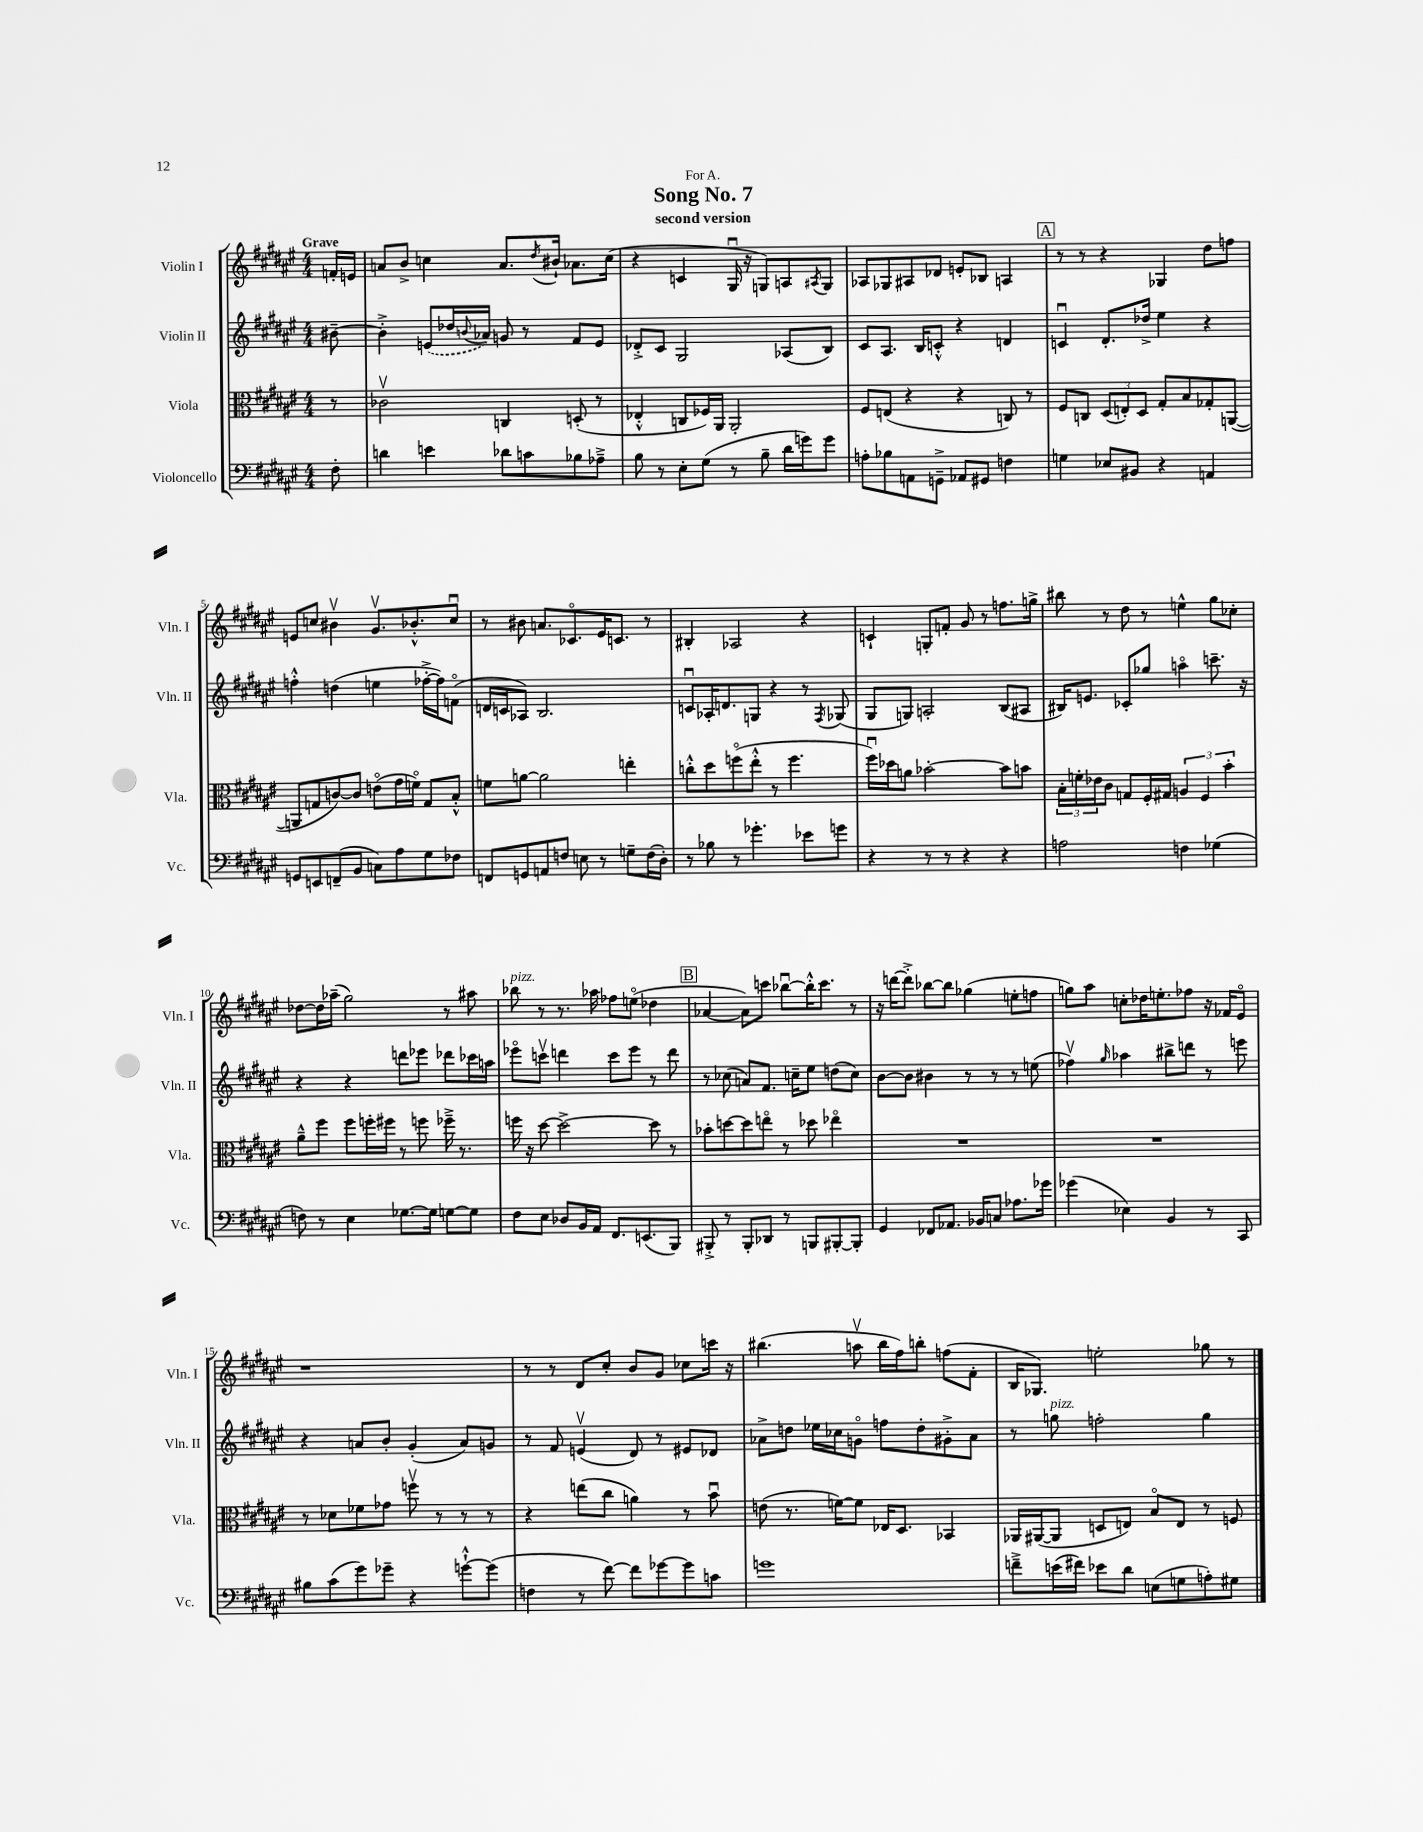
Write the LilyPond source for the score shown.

\header { title = "Song No. 7" subtitle = "second version" dedication = "For A." }
<<
\new StaffGroup <<
\new Staff = "s0" \with { instrumentName = "Violin I" shortInstrumentName = "Vln. I" } {
    \clef treble \key fis \major \numericTimeSignature \time 4/4 \partial 8 \tempo "Grave"
    f'16-. e'16 |
    a'8 b'8-> c''4 a'8. \acciaccatura { dis''8 } bis'16-! aes'8. c''16( |
    r4 c'4 gis16\downbow r16 g8) a8 \acciaccatura { ais8 } g8 |
    aes8 ges8 ais8 des'8 e'8-. bes8 a4 |
    \mark \markup { \box "A" } r8 r8 r4 ges4 dis''8 f''8 |
    e'8 c''8 bis'4\upbow gis'8.\upbow bes'8.-.-^ c''8\downbow |
    r8 bis'8 a'8. ces'8.\flageolet eis'16 c'8. r8 |
    bis4-. aes2 r4 |
    c'4-! g8-. f'8-. gis'8 r8 f''8. g''16-> |
    bis''8 r8 dis''8 r8 e''4-^ gis''8 ces''8-. |
    des''8~ des''16 aes''16--( gis''2) r8 ais''8 |
    bes''8^\markup { \italic "pizz." } r8 r8. aes''16 fes''8 e''8\flageolet( des''4 |
    \mark \markup { \box "B" } aes'4~ aes'8) c'''8 bes''8~\downbow bes''16-.-^ c'''8. r8 |
    r16 d'''16~ d'''8-.-> bes''8~ bes''8 ges''4( e''8-. f''8 |
    g''8) ais''8 c''8-. des''16 e''8.-. fes''8 r16 fes'16 eis'8\flageolet |
    r1 |
    r8 r8 dis'8 cis''8-. b'8 gis'8 ces''8 c'''16 r16 |
    bis''4.( a''8\upbow bis''16 fis''16) b''8-. f''8( fis'8-. |
    b16 ges8.) e''2-. ges''8 r8 \bar "|." |
}
\new Staff = "s1" \with { instrumentName = "Violin II" shortInstrumentName = "Vln. II" } {
    \clef treble \key fis \major \numericTimeSignature \time 4/4 \partial 8
    bis'8~-- |
    bis'4-.-> \once \slurDashed e'8( des''16 \appoggiatura { b'8 } aes'16) g'8 r8 fis'8 e'8 |
    des'8-.-> cis'8 gis2 aes8( b8) |
    cis'8 ais8. b16 c'8-.-^ r4 d'4 |
    \mark \markup { \box "A" } c'4\downbow dis'8.-. des''16-> eis''4 r4 |
    f''4-.-^ d''4( e''4 fes''16~-.-> fes''16) f'8\flageolet( |
    d'16 c'16 aes8) b2. |
    c'8\downbow aes16-. d'8. g8 r4 r8 \acciaccatura { fis8 } ges8( |
    gis8 g8) a2-. b8( ais8 |
    bis16) e'8. ces'8-. ges''8 a''4\flageolet c'''8.-- r16 |
    r4 r4 d'''8 ees'''8 des'''8 ces'''16 a''16 |
    ees'''8\flageolet c'''8\upbow d'''4 c'''8 ees'''8 r8 d'''8 |
    \mark \markup { \box "B" } r8 ces''8( a'8) fis'8. c''16-- eis''8 d''8( c''8) |
    b'8~ b'8 bis'4 r8 r8 r8 e''8( |
    fes''4\upbow) \grace { gis''16 } aes''4 bis''8-> d'''8 r8 e'''8 |
    r4 a'8 b'8-. gis'4-.( a'8) g'8 |
    r8 fis'8 e'4\upbow( dis'8) r8 eis'8 des'8 |
    aes'8-> d''8 ees''16 ces''16 g'8\flageolet f''8 d''8-. gis'8-.-> aes'8 |
    r8 g''8^\markup { \italic "pizz." } f''2-. g''4 \bar "|." |
}
\new Staff = "s2" \with { instrumentName = "Viola" shortInstrumentName = "Vla." } {
    \clef alto \key fis \major \numericTimeSignature \time 4/4 \partial 8
    r8 |
    ces'2\upbow c4 d8-.( r8 |
    ees4-.-^ c8 fes16) ais,16 ais,2-. |
    fis8 e8( r4 r4 c8) r8 |
    \mark \markup { \box "A" } fis8 c8 \tuplet 3/2 { dis8( e8-.) dis8 } gis8-. b8 ges8-. a,8~( |
    a,8 g8 c'8~) c'8 e'8\flageolet( gis'16 f'16\flageolet) g8 b8-.-^ |
    f'8 a'8~ a'2 e''4-. |
    c''8-.-^ dis''8 f''8\flageolet( eis''8-.-^ r8 f''4. |
    fis''16\downbow) des''16 a'8 bes'2~-. bes'8 b'8 |
    \tuplet 3/2 { b16-. f'16-. ees'16 } cis'8 g8 fis16-. gis16 \tuplet 3/2 { a4 fis4 b'4-. } |
    ais'8---^ fis''8 fis''8 f''16-. fis''16 r8 f''8 fes''16---> r8. |
    f''16 r16 dis''8~ dis''2~-> dis''8 r8 |
    \mark \markup { \box "B" } bes'8-. d''8~ d''8 e''8\flageolet r8 des''8 ees''4\flageolet |
    R1 |
    R1 |
    r8 des'8 fes'8 ges'8 f''8\upbow r8 r8 r8 |
    r4 e''8( cis''8 a'4) r8 b'8\downbow |
    e'8( r8. f'16~) f'8 ees16 dis8. bes,4 |
    aes,16 ais,16~( ais,8 d8 e8) b8\flageolet e8 r8 f8 \bar "|." |
}
\new Staff = "s3" \with { instrumentName = "Violoncello" shortInstrumentName = "Vc." } {
    \clef bass \key fis \major \numericTimeSignature \time 4/4 \partial 8
    fis8-. |
    d'4 e'4 des'8 c'8 bes8 aes8---> |
    b8 r8 eis8-. gis8( r8 b8-- dis'16 g'16) g'8 |
    a8-. bes8 a,8 g,8---> aes,8 gis,8 f4 |
    \mark \markup { \box "A" } g4 ees8 bis,8 r4 a,4 |
    g,8 e,8 f,8--( b,8 c8) ais8 gis8 fes8 |
    f,8 g,8 a,8 f8 e8 r8 g8-- f16( dis16-.) |
    r8 bes8 r8 ges'4.-. ees'8 g'8 |
    r4 r8 r8 r4 r4 |
    a2 f4 ges4( |
    f8) r8 eis4 ges8.~ ges16 g8~ g8 |
    fis8 eis8 des8 b,16 ais,16 fis,8. e,8.( b,,8) |
    \mark \markup { \box "B" } bis,,8-.-> r8 bis,,8-. des,8 r8 b,,8 bis,,8~-. bis,,8-. |
    gis,4 fes,8 aes,8. bes,16 c8 aes8. ges'16 |
    ges'4( ees4) b,4 r8 cis,8 |
    bis8 cis'8( gis'8) ges'8-- r4 g'8~-!-^ g'8( |
    f4 r8 fis'8~) fis'8 ges'8~ ges'8 c'8 |
    g'1 |
    f'8---> e'16( fis'16) ees'8 dis'8 e8( g8 a8-.) gis8 \bar "|." |
}
>>
>>
